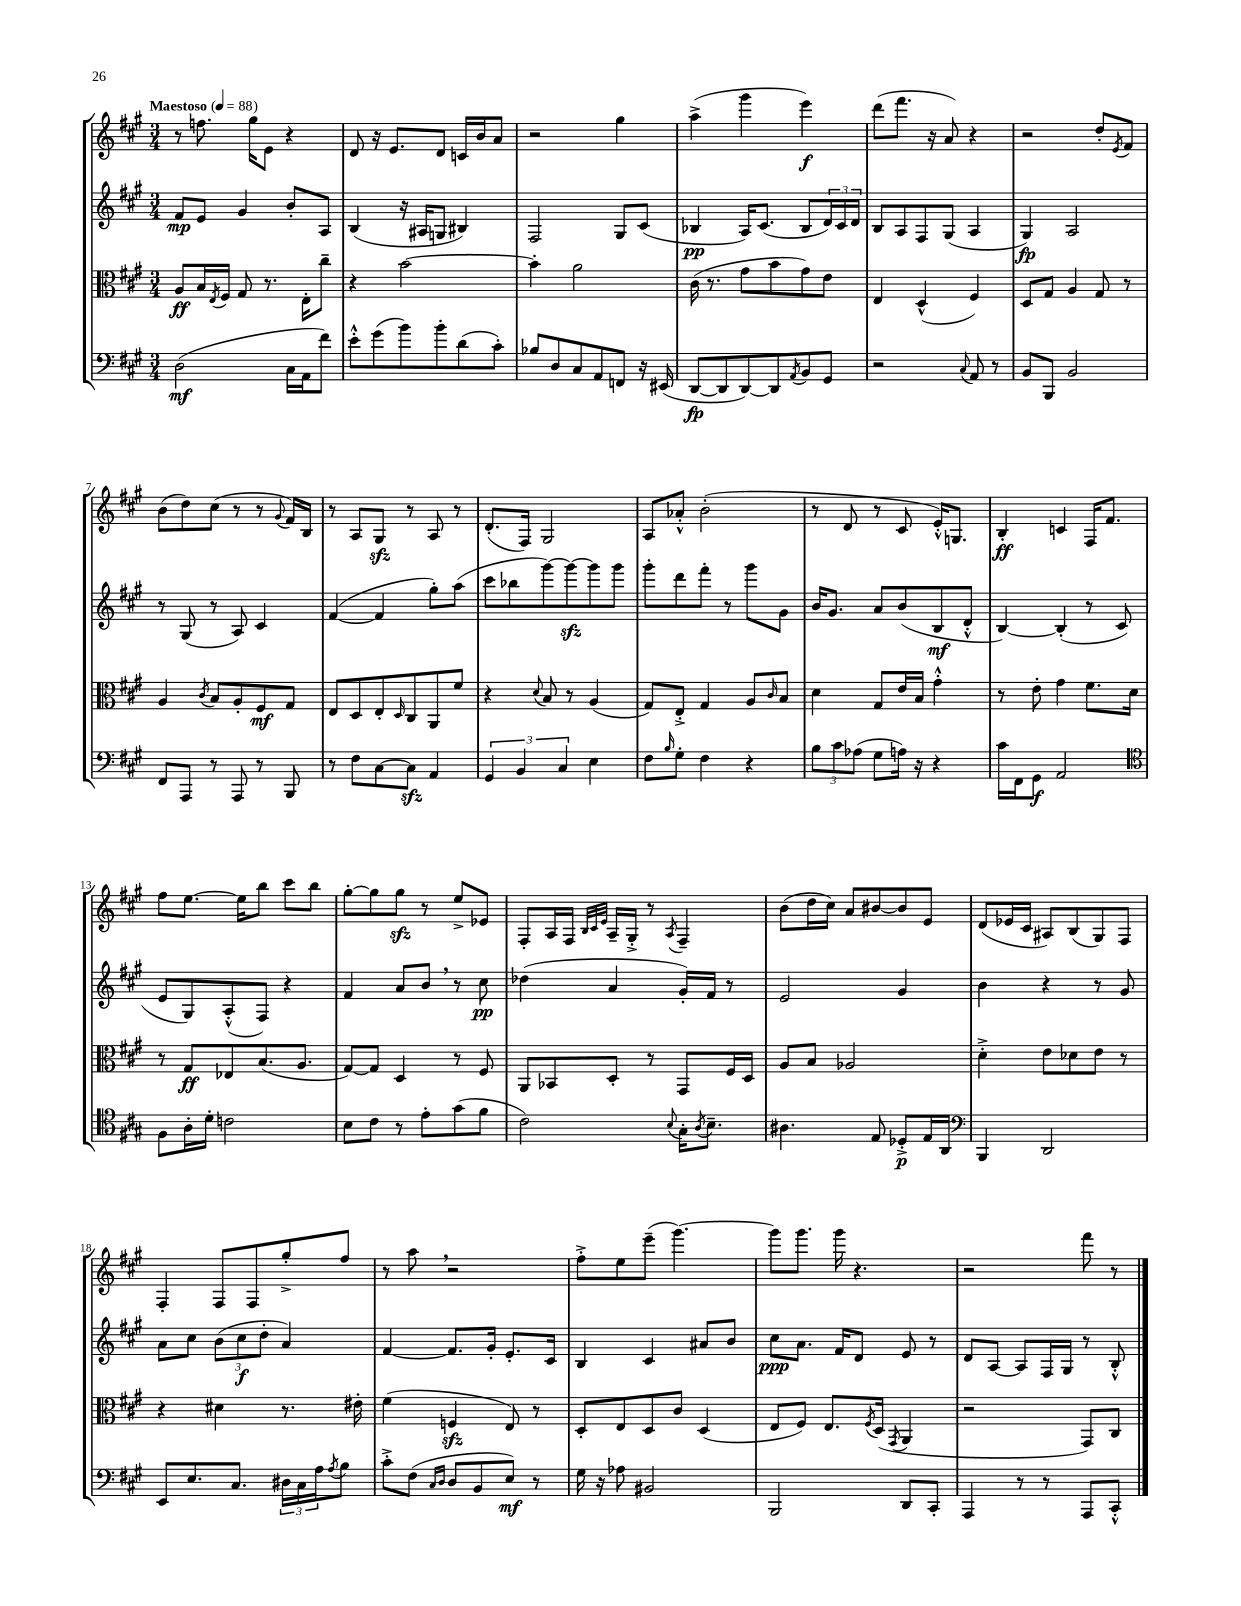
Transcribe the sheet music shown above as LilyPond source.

<<
\new StaffGroup <<
\new Staff = "s0" {
    \clef treble \key a \major \numericTimeSignature \time 3/4 \tempo "Maestoso" 4 = 88
    r8 f''8. gis''16 e'8 r4 |
    d'8 r16 e'8. d'8 c'16 b'16 a'8 |
    r2 gis''4 |
    a''4->( gis'''4 e'''4\f) |
    d'''8( fis'''8. r16 a'8) r4 |
    r2 d''8-. \acciaccatura { e'8 } fis'8 |
    b'8( d''8) cis''8( r8 r8 \appoggiatura { gis'8 } fis'16) b16 |
    r8 a8 gis8\sfz r8 a8 r8 |
    d'8.-.( fis16) gis2 |
    a8 aes'8-.-^ b'2-.( |
    r8 d'8 r8 cis'8 e'16-.-^) g8. |
    b4-.\ff c'4 fis16 fis'8. |
    fis''8 e''8.~ e''16 b''8 cis'''8 b''8 |
    gis''8~-. gis''8 gis''8\sfz r8 e''8-> ees'8 |
    fis8-. a16 fis16 \grace { b32 cis'32 e'32 } a16-- gis16-.-> r8 \acciaccatura { a8 } fis4-- |
    b'8( d''16 cis''16) a'8 bis'8~ bis'8 e'8 |
    d'8( ees'16 cis'16 ais8) b8( gis8) fis8 |
    fis4-. fis8 fis8 gis''8-.-> fis''8 |
    r8 a''8 \breathe r2 |
    fis''8-.-> e''8 e'''8--( gis'''4.~) |
    gis'''8 gis'''8. gis'''16 r4. |
    r2 fis'''8 r8 \bar "|." |
}
\new Staff = "s1" {
    \clef treble \key a \major \numericTimeSignature \time 3/4
    fis'8\mp e'8 gis'4 b'8-. a8 |
    b4( r16 ais16 g8 bis4) |
    fis2 gis8 cis'8( |
    bes4\pp a16) cis'8.( bes8 \tuplet 3/2 { d'16) cis'16 d'16 } |
    b8 a8 fis8 gis8( a4 |
    gis4\fp) a2 |
    r8 gis8( r8 a8) cis'4 |
    fis'4~( fis'4 gis''8-.) a''8( |
    cis'''8 bes''8 gis'''8~) gis'''8~\sfz gis'''8 gis'''8 |
    gis'''8-. d'''8 fis'''8-. r8 gis'''8 gis'8 |
    b'16 gis'8. a'8 b'8( b8\mf d'8-.-^ |
    b4~) b4-.( r8 cis'8 |
    e'8 gis8) a8-.-^( fis8) r4 |
    fis'4 a'8 b'8 \breathe r8 cis''8\pp |
    des''4( a'4 gis'16-.) fis'16 r8 |
    e'2 gis'4 |
    b'4 r4 r8 gis'8 |
    a'8 cis''8 \tuplet 3/2 { b'8( cis''8\f d''8-. } a'4) |
    fis'4~ fis'8. gis'16-. e'8.-. cis'16 |
    b4 cis'4 ais'8 b'8 |
    cis''8\ppp a'8. fis'16 d'8 e'8 r8 |
    d'8 a8~ a8 fis16 gis16 r8 b8-.-^ \bar "|." |
}
\new Staff = "s2" {
    \clef alto \key a \major \numericTimeSignature \time 3/4
    a8\ff b16 \acciaccatura { e8 } fis16 gis8 r8. e16-. cis''8-- |
    r4 b'2~ |
    b'4-. a'2 |
    cis'16( r8. gis'8 b'8 gis'8) e'8 |
    e4 d4-^( fis4) |
    d8 gis8 a4 gis8 r8 |
    a4 \acciaccatura { cis'8 } b8 a8-. fis8\mf gis8 |
    e8 d8 e8-. \grace { d16 } cis8 a,8 fis'8 |
    r4 \appoggiatura { d'8 } b8 r8 a4( |
    gis8) e8-.-> gis4 a8 \grace { cis'16 } b8 |
    d'4 gis8 e'16 b16 gis'4-.-^ |
    r8 e'8-. gis'4 fis'8. d'16 |
    r8 gis8\ff ees8 b8.( a8. |
    gis8~) gis8 d4 r8 fis8 |
    a,8 bes,8 d8-. r8 gis,8 fis16 d16 |
    a8 b8 aes2 |
    d'4-.-> e'8 des'8 e'8 r8 |
    r4 dis'4 r8. eis'16-. |
    fis'4( f4\sfz e8) r8 |
    d8-. e8 d8 cis'8 d4( |
    e8 fis8) e8. \acciaccatura { fis8 } d16( \acciaccatura { gis,8 } a,4 |
    r2 gis,8) cis8 \bar "|." |
}
\new Staff = "s3" {
    \clef bass \key a \major \numericTimeSignature \time 3/4
    d2\mf( cis16 a,16 fis'8) |
    e'8-.-^ gis'8( b'8) b'8-. d'8( cis'8-.) |
    bes8 d8 cis8 a,8 f,8 r16 eis,16( |
    d,8~\fp d,8 d,8~) d,8 \acciaccatura { a,8 } b,8 gis,8 |
    r2 \appoggiatura { cis8 } a,8 r8 |
    b,8 b,,8 b,2 |
    fis,8 a,,8 r8 a,,8 r8 b,,8 |
    r8 fis8 cis8~ cis8\sfz a,4 |
    \tuplet 3/2 { gis,4 b,4 cis4 } e4 |
    fis8 \grace { b16 } gis8-. fis4 r4 |
    \tuplet 3/2 { b8 cis'8 aes8( } gis8 a16) r16 r4 |
    cis'16 fis,16 gis,8\f a,2 |
    \clef tenor fis8 a16-. d'16-. c'2 |
    b8 cis'8 r8 e'8-. gis'8( fis'8 |
    cis'2) \appoggiatura { b8 } gis16-. \acciaccatura { a8 } b8.-- |
    ais4. e8 des8-.->\p e16 a,16 |
    \clef bass b,,4 d,2 |
    e,8 e8. cis8. \tuplet 3/2 { dis16 cis16 a16 } \acciaccatura { a8 } b8 |
    cis'8-.-> fis8( \grace { cis16 d16 } d8 b,8 e8\mf) r8 |
    gis16 r16 aes8 bis,2 |
    b,,2 d,8 cis,8-. |
    a,,4 r8 r8 a,,8 cis,8-.-^ \bar "|." |
}
>>
>>
